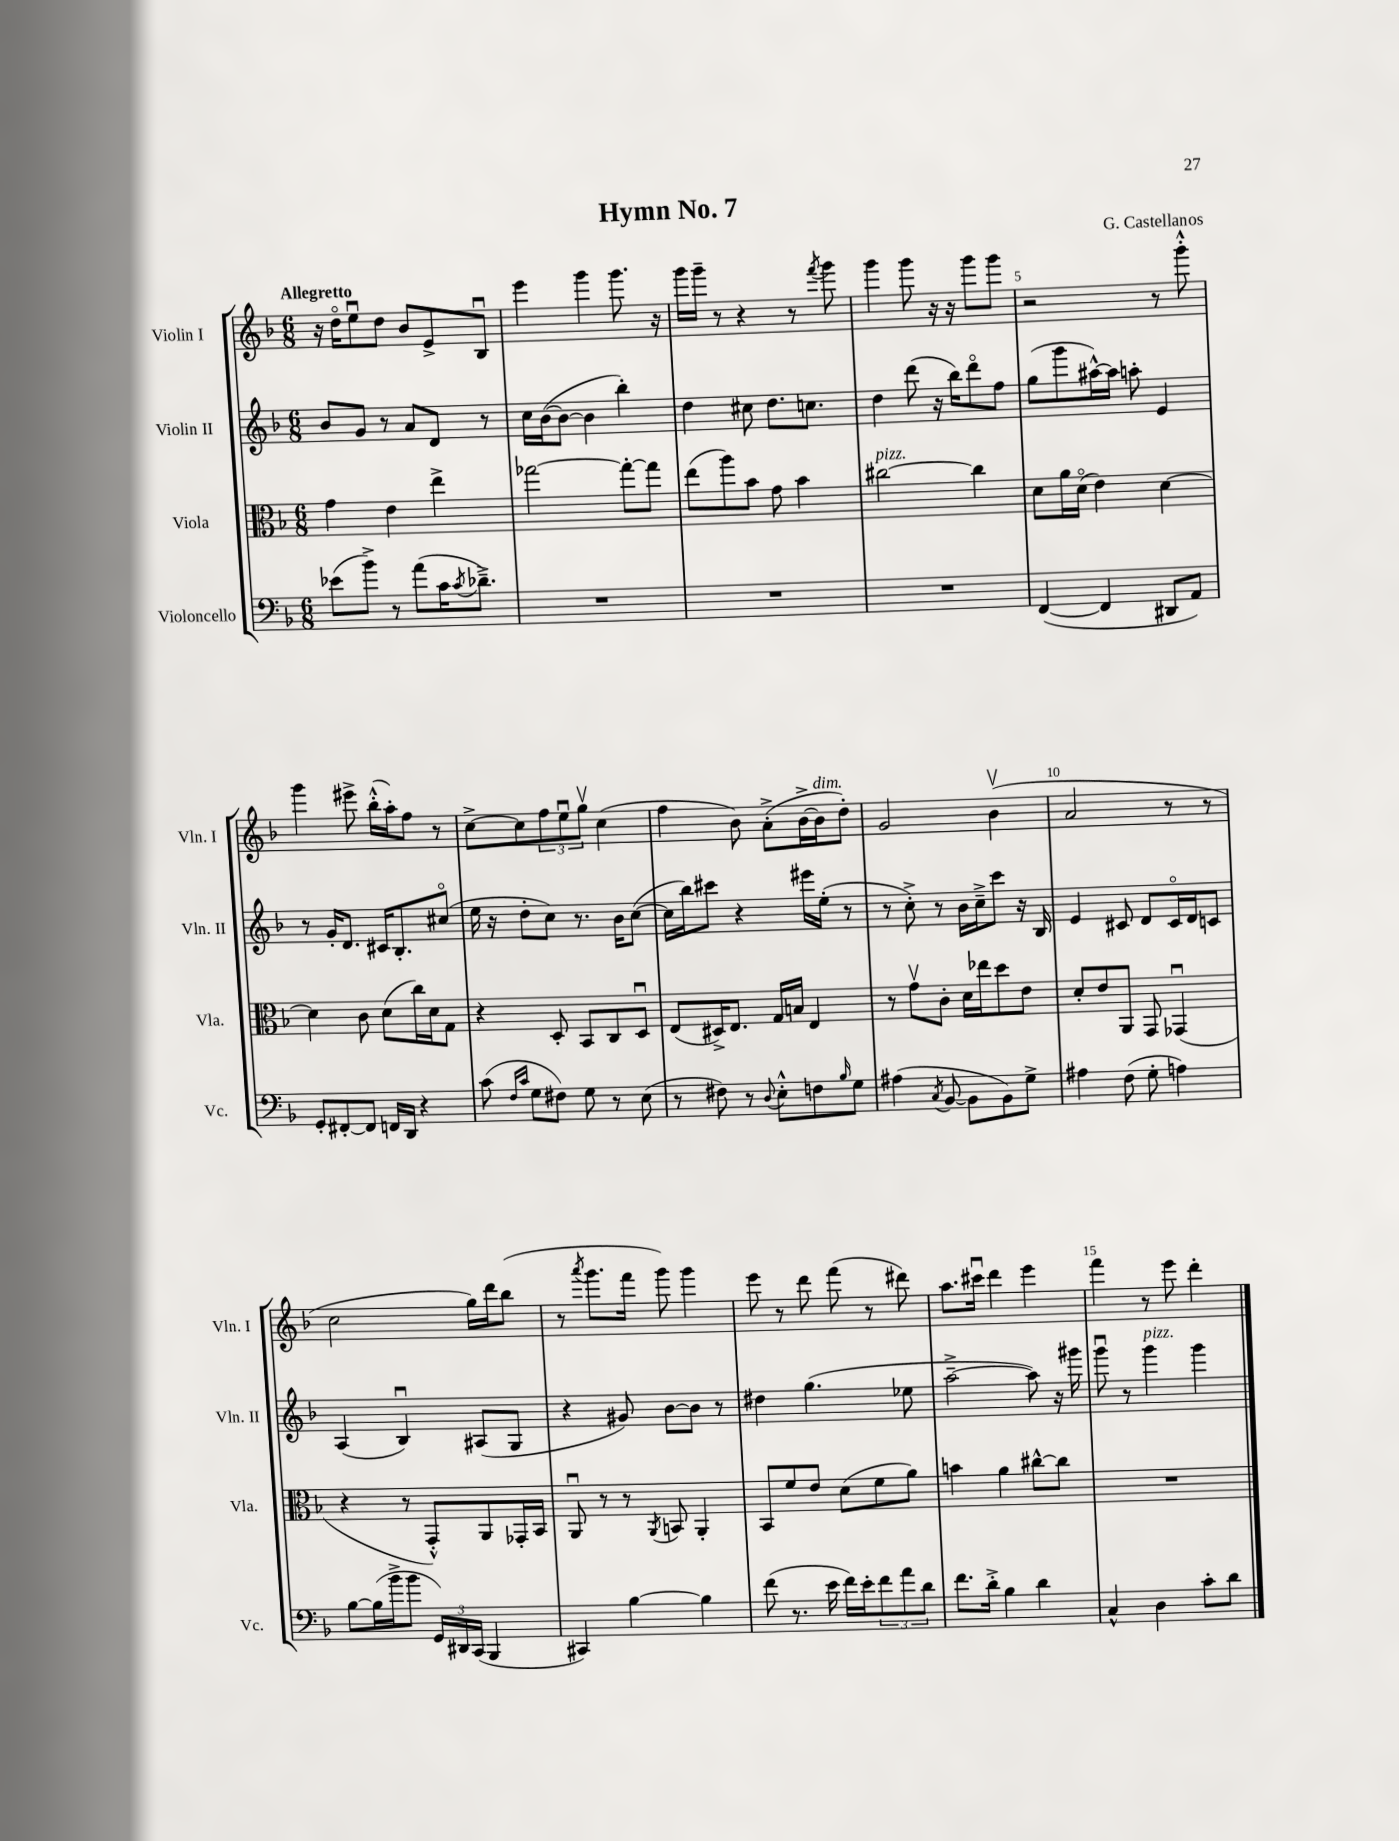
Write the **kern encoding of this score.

**kern	**kern	**kern	**kern
*part4	*part3	*part2	*part1
*staff4	*staff3	*staff2	*staff1
*I"Violoncello	*I"Viola	*I"Violin II	*I"Violin I
*I'Vc.	*I'Vla.	*I'Vln. II	*I'Vln. I
*clefF4	*clefC3	*clefG2	*clefG2
*k[b-]	*k[b-]	*k[b-]	*k[b-]
*M6/8	*M6/8	*M6/8	*M6/8
=1	=1	=1	=1
!	!	!	!LO:TX:a:B:t=Allegretto
(8e-X\L	4g\	8b-/L	16r
.	.	.	16dd\KL
8b-^\J)	.	8g/J	8eeu\
8r	4e\	8r	8dd\J
(8a\L	.	8a/L	8b-/L
16c\K	4ee^\	8d/J	8e^/
8qc/	.	.	.
8.d-X~^\J)	.	.	.
.	.	8r	8B-u/J
=2	=2	=2	=2
2.r	[2gg-X\	16cc\LL	4eee\
.	.	([16b-\J	.
.	.	8b-\J_	.
.	.	4b-\]	4ggg\
.	8gg-'\L_	4bb-'\)	8.ggg\
.	8gg-\J]	.	.
.	.	.	16r
=3	=3	=3	=3
2.r	(8ee\L	4dd\	16ggg\LL
.	.	.	16ggg~\JJ
.	8aa\)	.	8r
.	8b-\J	8cc#X\	4r
.	8g\	8.dd\L	.
.	4b-\	.	8r
.	.	8.ccn\J	.
.	.	.	8qfff/
.	.	.	8ggg\
=4	=4	=4	=4
!	!LO:TX:a:i:t=pizz.	!	!
2.r	[2cc#X\	4dd\	4ggg\
.	.	(8ddd\	8ggg\
.	.	16r	16r
.	.	16bb-\KL)	16r
.	4cc#\]	8ddd\	8ggg\L
.	.	8ff\J	8ggg\J
=5	=5	=5	=5
([4FF/	8d\L	(8gg\L	2r
.	16a\L	8ggg\	.
.	(16d\JJ	.	.
4FF/]	4e\)	[16aa#X^^\L)	.
.	.	16aa#\JJ]	.
.	.	8aan'\	.
8DD#X/L	[4d\	4e/	8r
8AA/J)	.	.	8ggg'^^\
!!LO:LB:g=z
=6	=6	=6	=6
8GG'/L	4d\]	8r	4ggg\
[8FF#X'/	.	16g'/KL	.
.	.	8.d/J	.
8FF#/J]	8c\	.	8eee#X^\
16FFn/LL	(8d\L	16c#X/KL	(16bb-'^^\LL
16DD/JJ	.	8.B-'/	16aa'\J)
4r	16cc\L)	.	8ff\J
.	16d\J	.	.
.	8G\J	(8cc#X/J	8r
=7	=7	=7	=7
(8c\	4r	16ee\	[8cc^\L
.	.	16r	.
16qqF/LL	.	.	.
16qqc/JJ	.	.	.
8G\L	.	8dd'\L	8cc\]
8F#X\J)	8D'/	8cc\J)	12ff\
.	.	.	12eeu\
8G\	8BB-/L	8.r	.
.	.	.	12ggv\J
8r	8C/	.	(4cc\
.	.	16b-\KL	.
(8E\	8Du/J	([8cc\J	.
=8	=8	=8	=8
8r	(8E/L	16cc\LL]	4ff\
.	.	16bb-\J)	.
8F#X\)	16D#X^/K)	8ccc#X\J	.
.	8.E/J	.	.
8r	.	4r	8b-\)
8qqD/	.	.	.
8E'^^\L	16G/LL	.	(8a'^\L
.	16Bn/JJ	.	.
8Fn\	4E/	16eee#X\LL	[16b-^\L
!	!	!	!LO:TX:a:i:t=dim.
.	.	(16ee'\JJ	16b-\J]
16qqB-/	.	.	.
8G\J	.	8r	8dd'\J)
=9	=9	=9	=9
(4A#X\	8r	8r	2g/
.	8gv\L	8cc'^\)	.
8qC/	.	.	.
[8BB-/	8c'\J	8r	.
8BB-\L]	16d\LL	16b-\LL	.
.	16ee-X\J	16cc~^\J	.
8BB-\)	8dd\	8ccc\J	(4b-v\
8G^\J	8e\J	16r	.
.	.	16B-/	.
=10	=10	=10	=10
4A#X\	8d'/L	4e/	2a/
.	8e/	.	.
(8F\	8AA/J	8c#X/	.
8G'\	8GG/	8d/L	.
4An\)	(4GG-Xu/	16c#/L	8r
.	.	16d/J	.
.	.	8cn/J	8r
!!LO:LB:g=z
=11	=11	=11	=11
[8B-\L	4r	(4A/	2cc\
(16B-\L]	.	.	.
16b-^\J	.	.	.
8b-\J	8r	4B-u/)	.
24GG/LL)	8GG'^^/L)	.	.
24DD#X/	.	.	.
(24CC/JJ	.	.	.
4BBB-/	8AA/	(8A#X/L	16gg\LL)
.	.	.	16ddd\J
.	16GG-X'/L	8G/J	(8bb-\J
.	16BB-/JJ	.	.
=12	=12	=12	=12
4CC#X/)	8AAu/	4r	8r
.	.	.	8qaaa/
.	8r	.	8.ggg\L
[4B-\	8r	8g#X/)	.
.	.	.	16fff\Jk
.	8qAA/	.	.
.	8BBn/	[8b-\L	8ggg\)
4B-\]	4AA'/	8b-\J]	4ggg\
.	.	8r	.
=13	=13	=13	=13
(8f\	8BB-/L	4dd#X\	8eee\
8.r	8f/	.	8r
.	8e/J	(4.gg\	8ddd\
16e\	.	.	.
16f\LL)	(8d\L	.	(8fff\
16e'\J	.	.	.
12f\	8f\	.	8r
12a\	.	.	.
.	8a\J)	8ee-X\	8ddd#X\)
12d\J	.	.	.
=14	=14	=14	=14
8.f\L	4bn\	[2aa~^\	8.aa\L
16d'^\Jk	.	.	16ccc#Xu\Jk
4B-\	4a\	.	4ddd\
4d\	[8cc#X^^\L	8aa\])	4eee\
.	8cc#\J]	16r	.
.	.	16ggg#X\	.
=15	=15	=15	=15
4C^^/	2.r	8gggu\	4fff\
.	.	8r	.
!	!	!LO:TX:a:i:t=pizz.	!
4D\	.	4ggg\	8r
.	.	.	8eee\
8c'\L	.	4ggg\	4ddd'\
8d\J	.	.	.
==	==	==	==
*-	*-	*-	*-
